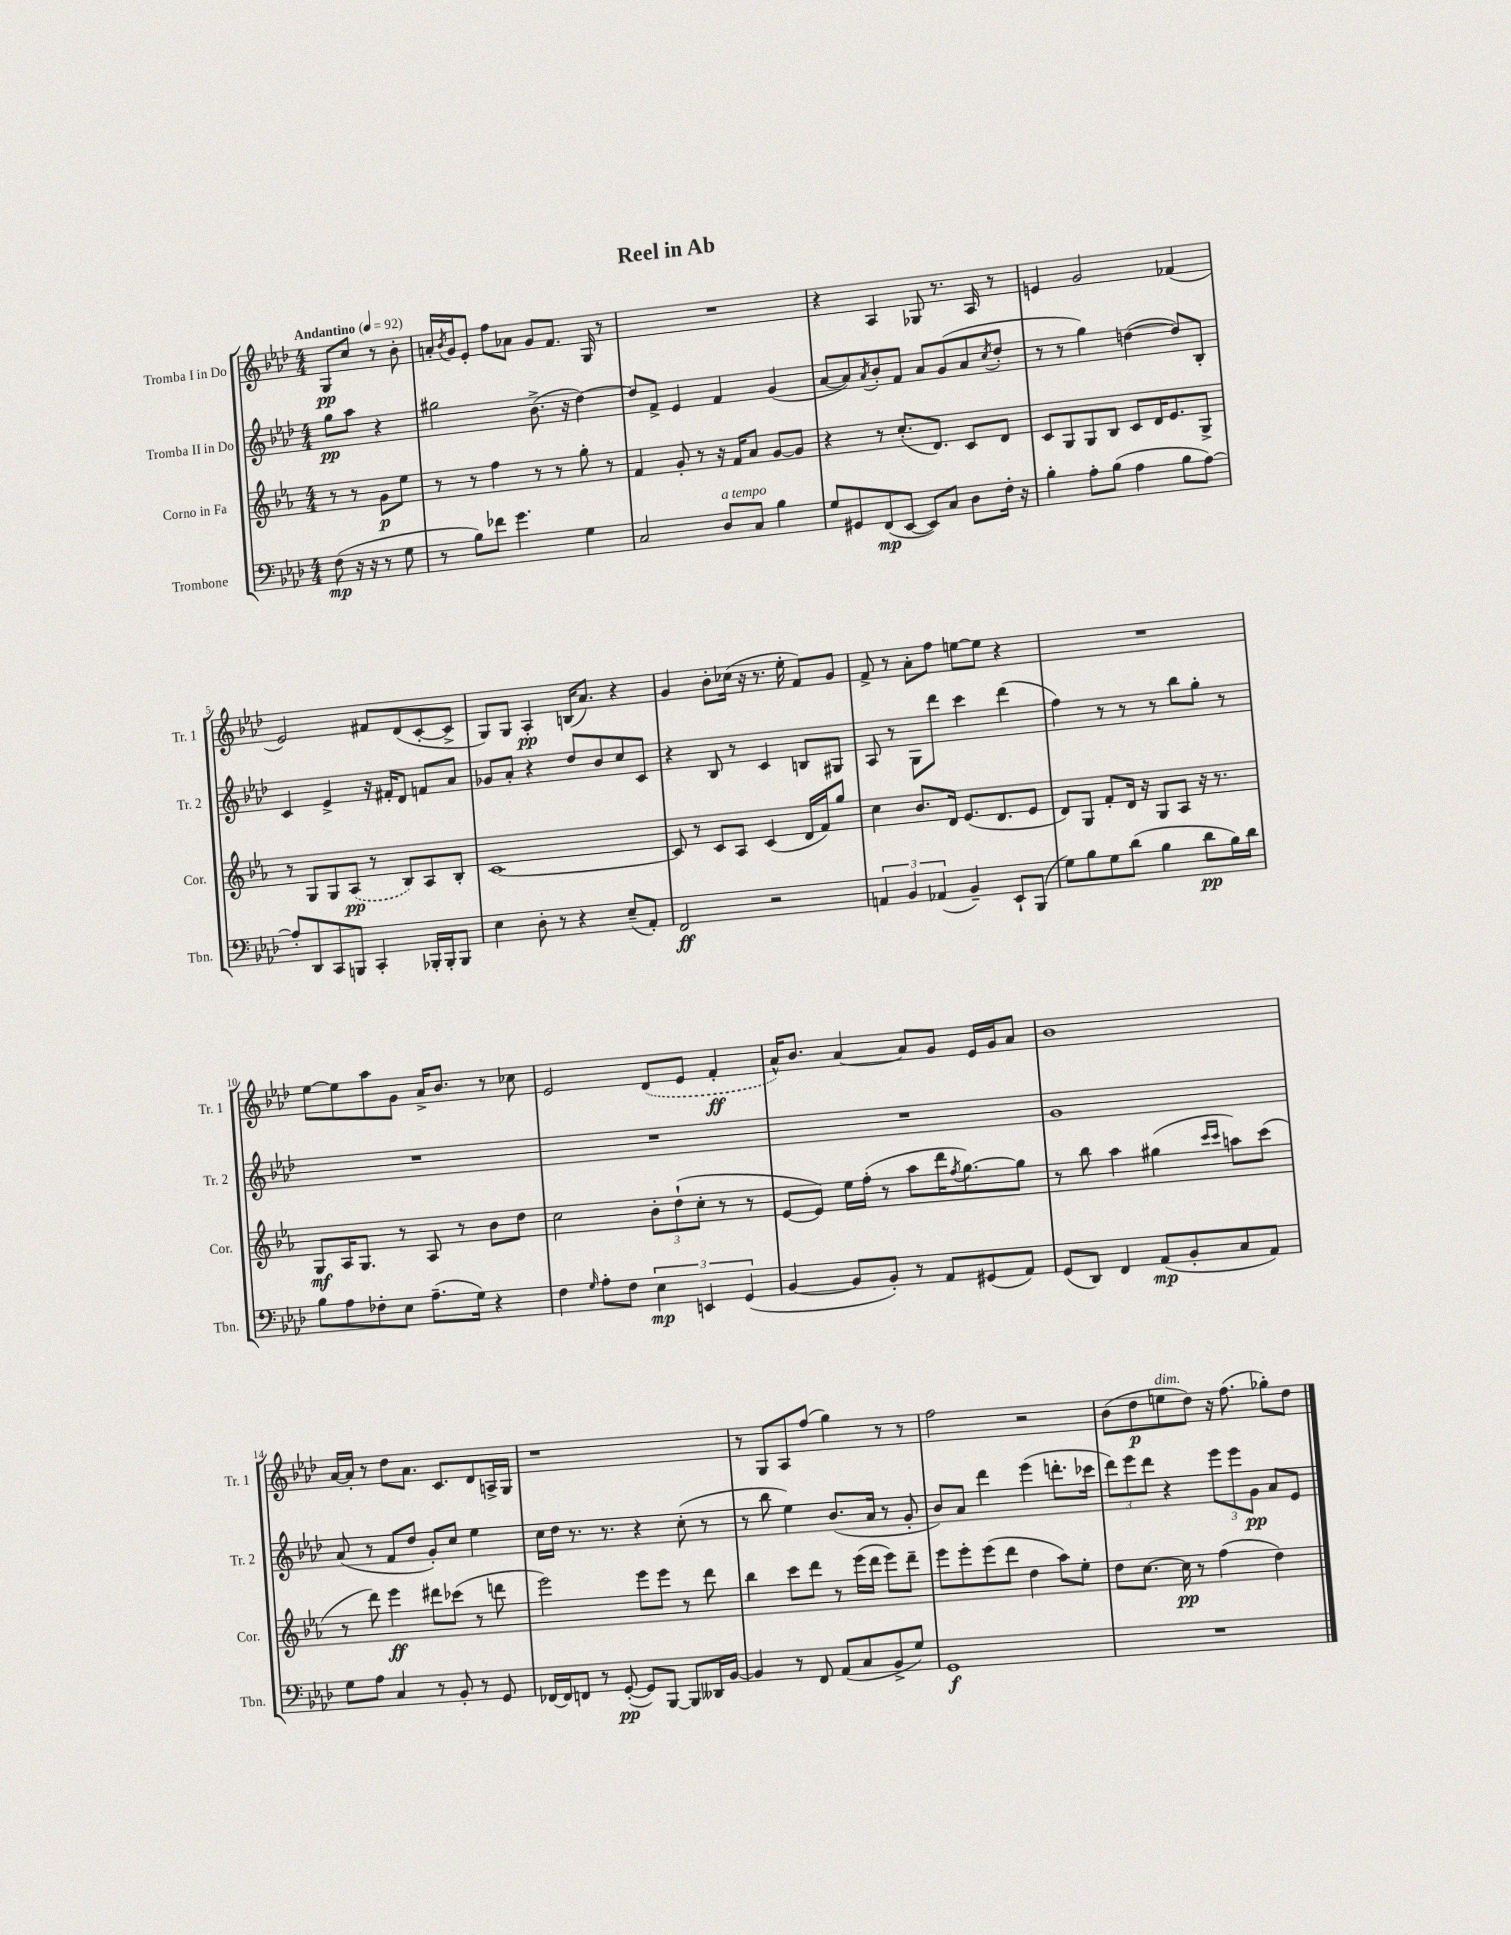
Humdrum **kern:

**kern	**dynam	**kern	**dynam	**kern	**dynam	**kern	**dynam
*part4	*part4	*part3	*part3	*part2	*part2	*part1	*part1
*staff4	*staff4	*staff3	*staff3	*staff2	*staff2	*staff1	*staff1
*I"Trombone	*	*I"Corno in Fa	*	*I"Tromba II in Do	*	*I"Tromba I in Do	*
*I'Tbn.	*	*I'Cor.	*	*I'Tr. 2	*	*I'Tr. 1	*
*clefF4	*	*clefG2	*	*clefG2	*	*clefG2	*
*k[b-e-a-d-]	*	*k[b-e-a-]	*	*k[b-e-a-d-]	*	*k[b-e-a-d-]	*
*M4/4	*	*M4/4	*	*M4/4	*	*M4/4	*
*MM92	*	*MM92	*	*MM92	*	*MM92	*
=	=	=	=	=	=	=	=
!	!	!	!	!	!	!LO:TX:a:B:t=Andantino	!
(8F\	mp	8r	.	8gg\L	pp	8G/L	pp
16r	.	8r	.	8aa-\J	.	8cc/J	.
16r	.	.	.	.	.	.	.
8r	.	8g\L	p	4r	.	8r	.
8G\	.	8ee-\J	.	.	.	8b-'\	.
=1	=1	=1	=1	=1	=1	=1	=1
8r	.	8r	.	2gg#X\	.	16an'/LL	.
.	.	.	.	.	.	8qb-/	.
.	.	.	.	.	.	16g/J	.
8B-\L)	.	8r	.	.	.	8e-'/J	.
8f-X\J	.	4ff\	.	.	.	8ff\L	.
4.g\	.	.	.	.	.	8a-X\J	.
.	.	8r	.	(8.b-^\	.	8g/L	.
.	.	8r	.	.	.	8.f/J	.
.	.	.	.	16r	.	.	.
4G\	.	8gg'\	.	[4dd-\)	.	.	.
.	.	.	.	.	.	16G/	.
.	.	8r	.	.	.	8r	.
=2	=2	=2	=2	=2	=2	=2	=2
2C/	.	4f/	.	8dd-/L]	.	1r	.
.	.	.	.	8f^/J	.	.	.
.	.	8g'/	.	4e-/	.	.	.
.	.	8r	.	.	.	.	.
!LO:TX:a:i:t=a tempo	!	!	!	!	!	!	!
8D-/L	.	16r	.	4f/	.	.	.
.	.	16f/KL	.	.	.	.	.
8C/J	.	8a-/J	.	.	.	.	.
4B-\	.	[8g/L	.	(4g/	.	.	.
.	.	8g/J]	.	.	.	.	.
=3	=3	=3	=3	=3	=3	=3	=3
8G/L	.	4r	.	[8a-/L	.	4r	.
8GG#X/	.	.	.	8a-/])	.	.	.
.	.	.	.	8qa-/	.	.	.
(8FF/	mp	8r	.	8b-'/	.	4A-/	.
[8EE-/J	.	(8.cc'/L	.	8f/J	.	.	.
8EE-/L])	.	.	.	8a-/L	.	8G-X/	.
.	.	8.d/J)	.	.	.	.	.
8C/J	.	.	.	(8g/	.	8.r	.
8D-\L	.	8c/L	.	8a-/	.	.	.
.	.	.	.	.	.	16A-/	.
.	.	.	.	8qcc/	.	.	.
16F'\Jk	.	8d/J	.	8dd-'/J	.	8r	.
16r	.	.	.	.	.	.	.
=4	=4	=4	=4	=4	=4	=4	=4
4B-'\	.	8c/L	.	8r	.	4en/	.
.	.	8G/	.	8r	.	.	.
8A-'\L	.	8G/	.	4gg\)	.	2g/	.
(8B-\J	.	8B-/J	.	.	.	.	.
4A-\	.	8c/L	.	([4ddn\	.	.	.
.	.	16d/K	.	.	.	.	.
.	.	8.e-/	.	.	.	.	.
8B-\L	.	.	.	8dd/L])	.	(4f-X/	.
[8A-\J)	.	8G^/J	.	8B-'/J	.	.	.
!!LO:LB:g=z
=5	=5	=5	=5	=5	=5	=5	=5
8A-'/L]	.	8r	.	4c/	.	2e-/)	.
8DD-/	.	8G/L	.	.	.	.	.
8CC/	.	8G/	.	4e-^/	.	.	.
8BBBn/J	.	(8A-/J	pp	.	.	.	.
4CC'/	.	8r	.	16r	.	8f#X/L	.
.	.	.	.	16f#X'/KL	.	.	.
.	.	8B-/L)	.	8d-/J	.	(8d-/	.
16BBB-X'/LL	.	8A-/	.	8fn/L	.	[8c'/	.
16BBB-'/J	.	.	.	.	.	.	.
8BBB-/J	.	8B-'/J	.	8a-/J	.	8c^/J]	.
=6	=6	=6	=6	=6	=6	=6	=6
4E-\	.	[1c	.	8g-X/L	.	8G/L)	.
.	.	.	.	8a-'/J	.	8G/J	.
8D-'\	.	.	.	4r	.	4A-'/	pp
8r	.	.	.	.	.	.	.
4r	.	.	.	8dd-/L	.	(16Bn/KL	.
.	.	.	.	.	.	8.a-/J)	.
.	.	.	.	8b-/	.	.	.
(8E-~/L	.	.	.	8cc/	.	4r	.
8AA-'/J)	.	.	.	8c/J	.	.	.
=7	=7	=7	=7	=7	=7	=7	=7
2FF/	ff	8c/]	.	4r	.	4g/	.
.	.	8r	.	.	.	.	.
.	.	8c/L	.	8B-/	.	8b-'\L	.
.	.	8A-/J	.	8r	.	(16cc-X\Jk	.
.	.	.	.	.	.	16r	.
2r	.	(4c/	.	4c/	.	8.r	.
.	.	.	.	.	.	16ee-'\	.
.	.	16d/LL	.	8Bn/L	.	8f/L)	.
.	.	16f/J)	.	.	.	.	.
.	.	8gg/J	.	8G#X/J	.	8g/J	.
=8	=8	=8	=8	=8	=8	=8	=8
6AAn/	.	4cc\	.	8A-/	.	8f^/	.
.	.	.	.	8r	.	8r	.
6BB-/	.	.	.	.	.	.	.
.	.	8.b-/L	.	8G\L	.	8a-'\L	.
(6AA-X/	.	.	.	.	.	.	.
.	.	.	.	8ddd-\J	.	8ff\J	.
.	.	16d/Jk	.	.	.	.	.
4BB-~/)	.	(8.e-/L	.	4ccc\	.	[8een\L	.
.	.	.	.	.	.	8ee\J]	.
.	.	8.d/	.	.	.	.	.
8EE-`/L	.	.	.	(4ddd-\	.	4r	.
(8BBB-/J	.	8e-/J	.	.	.	.	.
=9	=9	=9	=9	=9	=9	=9	=9
8G\L)	.	8d/L)	.	4ff\)	.	1r	.
8B-\	.	8G/J	.	.	.	.	.
8G\	.	8f'/L	.	8r	.	.	.
(8d-\J	.	16d/Jk	.	8r	.	.	.
.	.	16r	.	.	.	.	.
4B-\	.	8G/L	.	8r	.	.	.
.	.	8A-/J	.	8bb-\L	.	.	.
8d-\L	pp	16r	.	8gg'\J	.	.	.
.	.	8.r	.	.	.	.	.
16B-\L)	.	.	.	8r	.	.	.
16d-\JJ	.	.	.	.	.	.	.
!!LO:LB:g=z
=10	=10	=10	=10	=10	=10	=10	=10
8B-\L	.	8G/L	mf	1r	.	[8ee-\L	.
8A-\	.	16A-/K	.	.	.	8ee-\]	.
.	.	8.G/J	.	.	.	.	.
8F-X'\	.	.	.	.	.	8aa-\	.
8E-\J	.	8r	.	.	.	8g\J	.
(8.A-~\L	.	8A-/	.	.	.	16a-^/KL	.
.	.	.	.	.	.	8.b-/J	.
.	.	8r	.	.	.	.	.
16G\Jk)	.	.	.	.	.	.	.
4r	.	8b-\L	.	.	.	8r	.
.	.	8dd\J	.	.	.	8cc-X\	.
=11	=11	=11	=11	=11	=11	=11	=11
4F\	.	2cc\	.	1r	.	2e-/	.
16qqG/	.	.	.	.	.	.	.
8A-'\L	.	.	.	.	.	.	.
8F\J	.	.	.	.	.	.	.
6E-\	mp	12b-'\L	.	.	.	(8d-/L	.
.	.	(12dd`\	.	.	.	.	.
.	.	.	.	.	.	8e-/J	.
6EEn/	.	12cc'\J	.	.	.	.	.
.	.	8r	.	.	.	4f'/	ff
(6GG/	.	.	.	.	.	.	.
.	.	8r	.	.	.	.	.
=12	=12	=12	=12	=12	=12	=12	=12
[4BB-/	.	[8e-/L	.	1r	.	16a-^^/KL)	.
.	.	.	.	.	.	8.b-/J	.
.	.	8e-/J])	.	.	.	.	.
8BB-/L]	.	16ee-\LL	.	.	.	[4a-/	.
.	.	(16ff'\JJ	.	.	.	.	.
8BB-'/J)	.	8r	.	.	.	.	.
8r	.	8aa-\L	.	.	.	8a-/L]	.
8AA-/L	.	16ddd\K	.	.	.	8g/J	.
.	.	8qff/	.	.	.	.	.
.	.	[8.gg\)	.	.	.	.	.
(8GG#X/	.	.	.	.	.	16e-/LL	.
.	.	.	.	.	.	16g/J	.
8AA-/J)	.	8gg\J]	.	.	.	8a-/J	.
=13	=13	=13	=13	=13	=13	=13	=13
(8GG/L	.	8r	.	1g	.	1b-	.
8DD-/J)	.	8bb-\	.	.	.	.	.
4FF/	.	4aa-\	.	.	.	.	.
(8AA-/L	mp	(4gg#X\	.	.	.	.	.
8BB-'/	.	.	.	.	.	.	.
.	.	16qqccc/LL	.	.	.	.	.
.	.	16qqccc/JJ	.	.	.	.	.
8C/	.	8aan\L)	.	.	.	.	.
8AA-/J)	.	(8ccc\J	.	.	.	.	.
!!LO:LB:g=z
=14	=14	=14	=14	=14	=14	=14	=14
8G\L	.	8r	.	(8a-/	.	[16a-/LL	.
.	.	.	.	.	.	16a-'/JJ]	.
8A-\J	.	8ddd\)	.	8r	.	8r	.
4C/	.	4eee-\	ff	8f/L	.	8dd-\L	.
.	.	.	.	8dd-/J	.	8.a-\J	.
8r	.	8ddd#X\L	.	8g'/L)	.	.	.
.	.	.	.	.	.	8.c/L	.
8BB-'/	.	(8ccc-X\J	.	8cc/J	.	.	.
8r	.	8r	.	4ee-\	.	8d-/	.
8GG/	.	8dddn\	.	.	.	16An^/L	.
.	.	.	.	.	.	16G/JJ	.
=15	=15	=15	=15	=15	=15	=15	=15
[16FF-X/LL	.	2eee-\)	.	16cc\LL	.	1r	.
16FF-/J]	.	.	.	16dd-\JJ	.	.	.
8FFn/J	.	.	.	8.r	.	.	.
8r	.	.	.	.	.	.	.
.	.	.	.	8.r	.	.	.
([8GG'/	pp	.	.	.	.	.	.
8GG/L])	.	8eee-\L	.	4r	.	.	.
[8BBB-/J	.	8eee-\J	.	.	.	.	.
8BBB-/L]	.	8r	.	(8cc'\	.	.	.
16DD--X/L	.	8ddd\	.	8r	.	.	.
[16BB-/JJ	.	.	.	.	.	.	.
=16	=16	=16	=16	=16	=16	=16	=16
4BB-/]	.	4bb-\	.	8r	.	8r	.
.	.	.	.	8bb-\	.	8G/L	.
8r	.	8ccc\L	.	4ee-\)	.	8A-/	.
8FF/	.	8ddd\J	.	.	.	(8ff/J	.
(8AA-/L	.	8r	.	(8.b-/L	.	4gg\)	.
8C/	.	(16eee-\LL	.	.	.	.	.
.	.	16ddd\JJ	.	16a-/Jk	.	.	.
8BB-^/	.	8eee-\L)	.	8r	.	8r	.
8G/J)	.	8ddd~\J	.	8g'/	.	8r	.
=17	=17	=17	=17	=17	=17	=17	=17
1GG	f	8eee-\L	.	8b-/L)	.	2ff\	.
.	.	8eee-'\	.	8a-/J	.	.	.
.	.	(8eee-\	.	4ddd-\	.	.	.
.	.	8ddd\J	.	.	.	.	.
.	.	4dd\	.	(4eee-\	.	2r	.
.	.	8aa-\L)	.	8.dddn'\L	.	.	.
.	.	8ee-'\J	.	.	.	.	.
.	.	.	.	16ccc-X\Jk	.	.	.
=18	=18	=18	=18	=18	=18	=18	=18
1r	.	8dd\L	.	12ddd-\L)	.	(8b-\L	.
.	.	.	.	12eee-\	.	.	.
.	.	[8.cc\J	.	.	.	8dd-\	p
.	.	.	.	12ddd-\J	.	.	.
!	!	!	!	!	!	!LO:TX:a:i:t=dim.	!
.	.	.	.	4r	.	8een\	.
.	.	16cc\]	pp	.	.	.	.
.	.	8r	.	.	.	8dd-\J)	.
.	.	(4ff\	.	12eee-\L	.	16r	.
.	.	.	.	.	.	(8.ff\	.
.	.	.	.	12eee-\	.	.	.
.	.	.	.	12g\J	pp	.	.
.	.	4dd\)	.	8a-/L	.	8gg-X'\L)	.
.	.	.	.	8e-/J	.	8dd-\J	.
==	==	==	==	==	==	==	==
*-	*-	*-	*-	*-	*-	*-	*-
